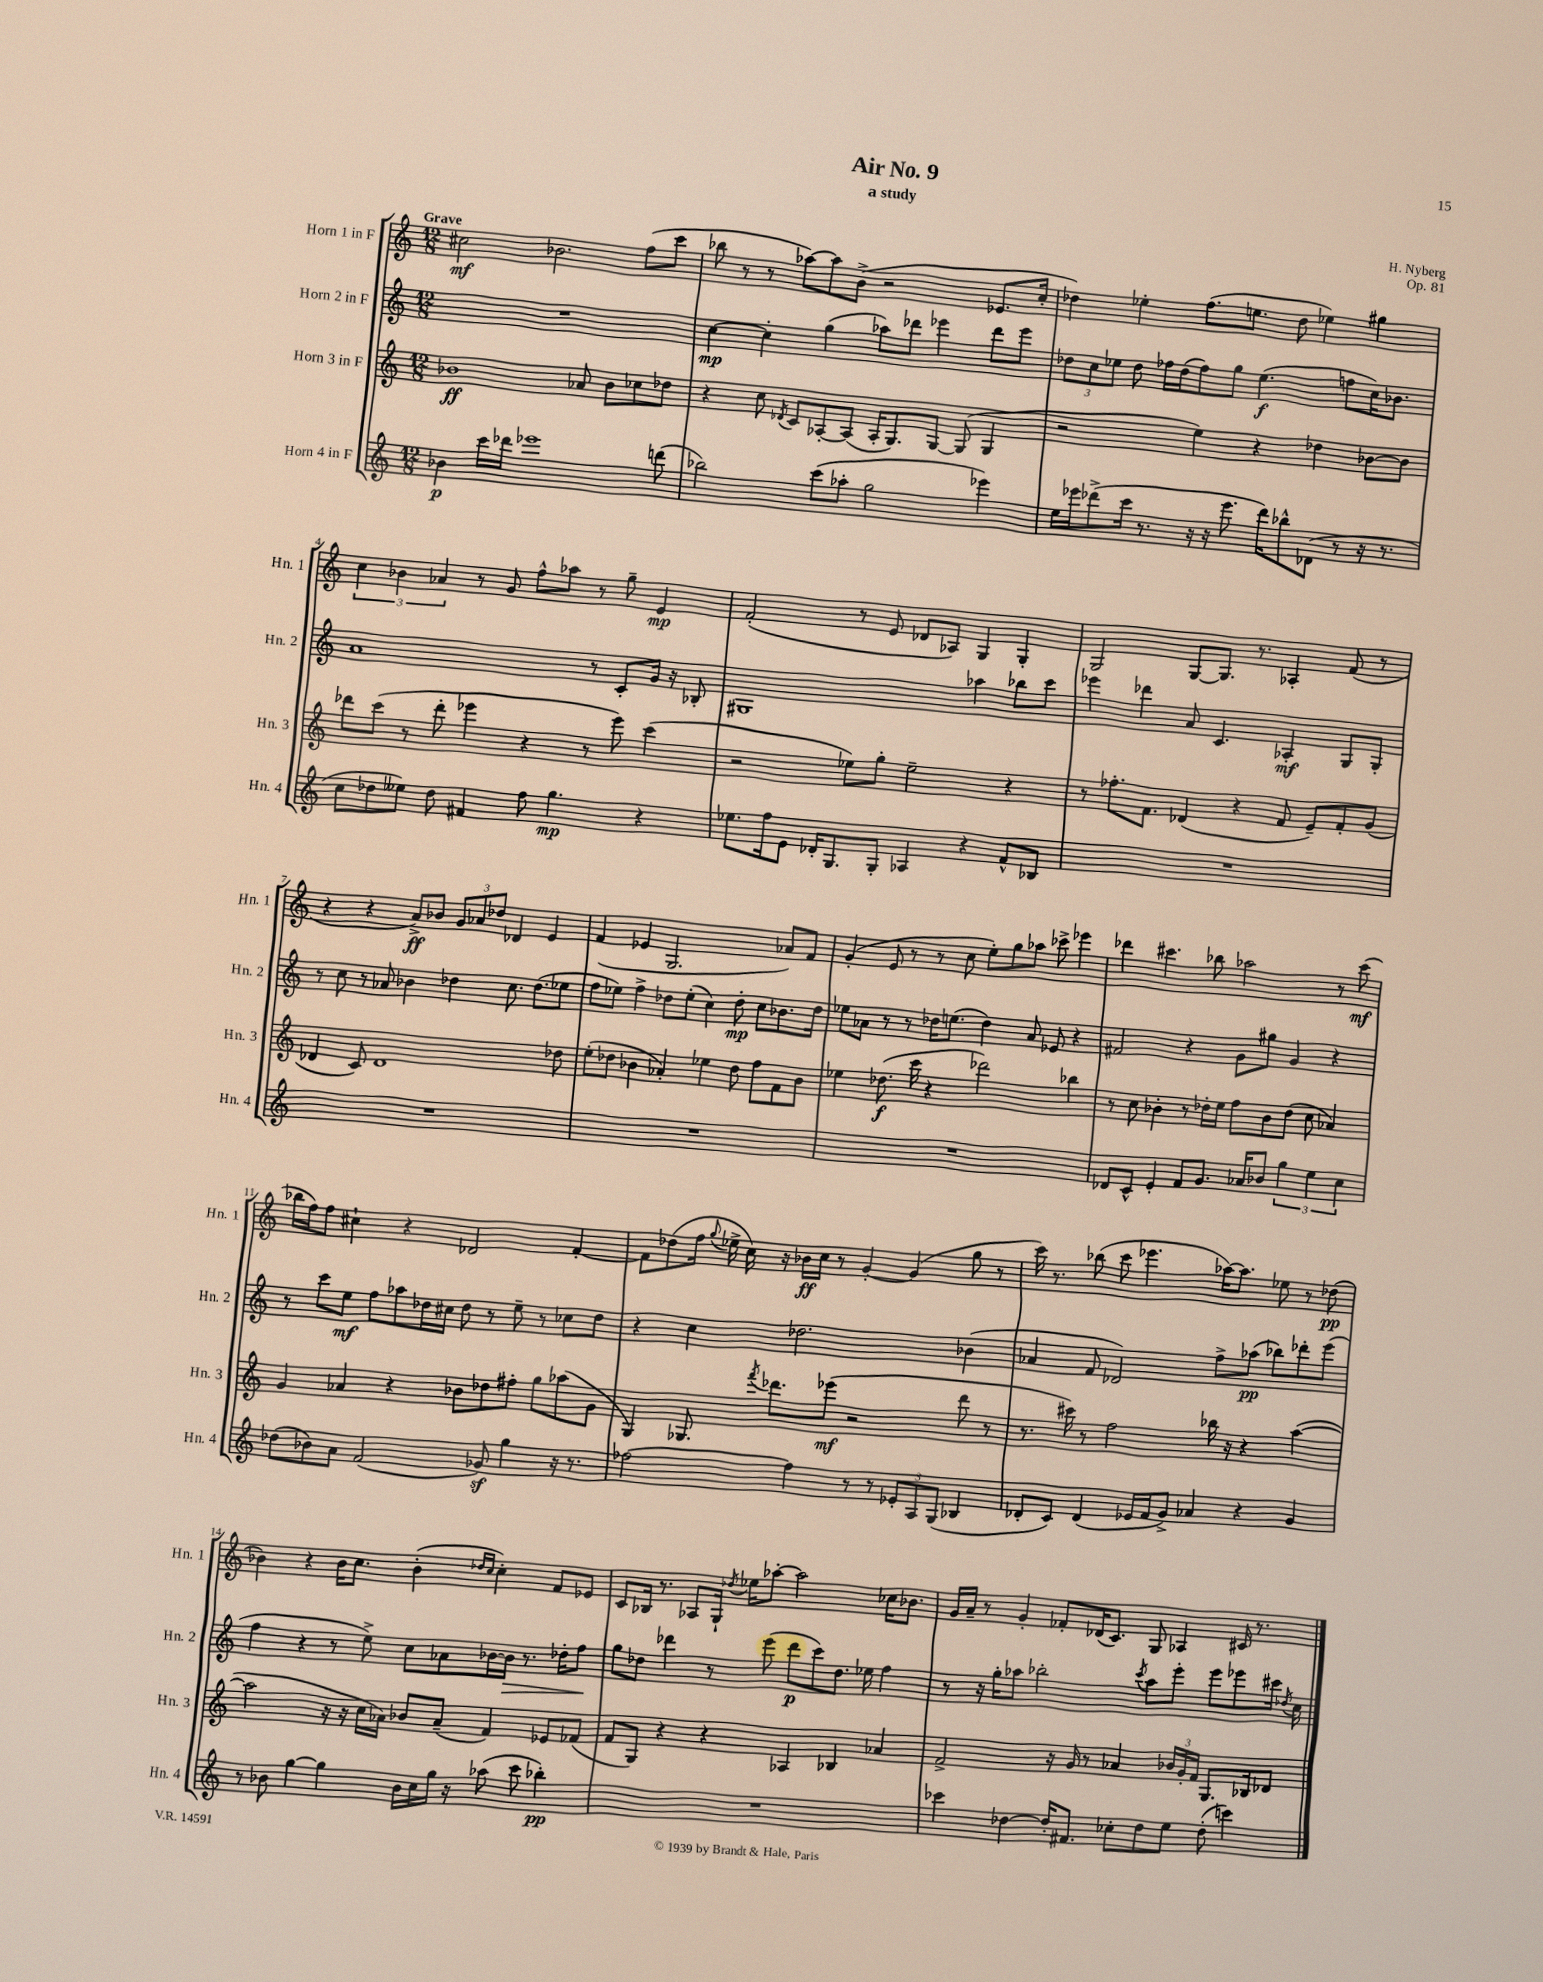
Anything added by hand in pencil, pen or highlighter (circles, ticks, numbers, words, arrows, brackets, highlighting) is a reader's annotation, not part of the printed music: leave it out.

**kern	**kern	**kern	**kern
*staff4	*staff3	*staff2	*staff1
*clefG2	*clefG2	*clefG2	*clefG2
*k[]	*k[]	*k[]	*k[]
*M12/8	*M12/8	*M12/8	*M12/8
4b-	1b-	1.r	2cc#
16ccc	.	.	.
16ddd-	.	.	.
1eee-	.	.	.
.	.	.	2.b-
.	8a-	.	.
.	8b-	.	.
.	8cc-	.	(8ff
(8ddd	8dd-	.	8ccc
=	=	=	=
2bb-)	4r	[4cc	8bb-
.	.	.	8r
.	8cc	4cc']	8r
.	8qd-	.	.
.	8c	.	[8aa-)
(8ccc	[8A-'	(4gg	8aa-]
8aa-'	(8A-]	.	(8b^
2gg	16A-'	8aa-)	2r
.	8.G)	.	.
.	.	8ddd-	.
.	[8G	4eee-	.
.	(8G]	.	.
4eee-)	4G	8ddd-	8.e-
.	.	8eee-	.
.	.	.	16cc'
=	=	=	=
16ee	2r	12dd-	4dd-)
16eee-	.	.	.
.	.	12cc	.
(8ddd-^	.	.	.
.	.	12ee-	.
16ccc	.	8dd-	4ee-'
8.r	.	.	.
.	.	16ff-	.
.	.	(16dd-	.
16r	4ee)	8ff-)	(8.ff
16r	.	.	.
8.eee-	.	8gg	.
.	.	.	8.ee
.	4r	(4.ee-	.
16ddd-)	.	.	.
8bb-^^	.	.	8dd-
(8d-	4dd-	.	4ee-)
8r	.	8ff	.
16r	[8b-	16cc)	4gg#
8.r	.	8.b-	.
.	8b-]	.	.
=	=	=	=
8cc	8ddd-	1a	6cc
8dd-	(8ccc	.	.
.	.	.	6b-
8ee--)	8r	.	.
.	.	.	6a-
8dd-	8ddd-'	.	.
4f#	4eee-	.	8r
.	.	.	8g
8ff	4r	.	8ff^^
4.gg	.	.	8aa-
.	8r	8r	8r
.	8eee-)	8c'	8gg~
4r	(4ccc	16g	4e
.	.	16r	.
.	.	8B-'	.
=	=	=	=
8.ee-	2r	1G#	(2f'
16ff	.	.	.
8e	.	.	.
16d-'	.	.	.
8.G	.	.	.
.	8ee-)	.	8r
8G'	8gg'	.	8e
4A-	2ee-~	.	8d-
.	.	.	8A-)
4r	.	4aa-	4G
8f^^	4r	8bb-	4G'
8B-	.	8ccc	.
=	=	=	=
1.r	8r	4eee-	2G
.	8.ff-'	.	.
.	.	4ddd-	.
.	8.f	.	.
.	(4d-	8a	[8G
.	.	4.c	8.G]
.	4r	.	.
.	.	.	8.r
.	8f	4A-'	4A-'
.	8e~)	.	.
.	8f'	8G	(8f
.	(8g	8G'	8r
=	=	=	=
1.r	4d-	8r	4r
.	.	8cc	.
.	8c)	8r	4r
.	1d-	8a-	.
.	.	4b-	8a^)
.	.	.	8b-
.	.	4dd-	12g
.	.	.	12a-
.	.	.	12dd-
.	.	8.cc	4d-
.	.	(8.dd-	.
.	.	.	4e
.	8dd-	8ee-	.
=	=	=	=
1.r	(8ee'	8ff	(4f
.	8dd-	8ee-)	.
.	4b-	4ff^	4e-
.	4a-')	8dd-	2.G
.	.	(8ee-'	.
.	4ee-	4cc)	.
.	8dd-	8dd-'	.
.	8ff	8cc	.
.	8f	8.b-	8a-)
.	8b-	.	8f
.	.	16dd-	.
=	=	=	=
1.r	4ee-	8ee-	(4g'
.	.	8a-	.
.	(8.dd-	8r	8e
.	.	8r	8r
.	16ccc	.	.
.	4r	16dd-	8r
.	.	(8.ee	.
.	.	.	8cc
.	2ddd-)	4dd-)	8ee')
.	.	.	8gg
.	.	8a-	8aa-
.	.	8e-	8ccc-^
.	4bb-	4r	4eee-
=	=	=	=
8d-	8r	2f#	4ddd-
8c^^	8cc	.	.
4e'	4b-'	.	4.ccc#
8f	8r	4r	.
8.g	16dd-'	.	8bb-
.	16ee	.	.
.	8ff	8g	2aa-
16a-	.	.	.
8b-	8b-	8gg#	.
6gg	(8dd-	4g	.
.	8cc	.	.
6ee	.	.	.
.	4a-)	4r	8r
6cc	.	.	.
.	.	.	(8ccc#
=	=	=	=
(8dd-	4g	8r	16bb-
.	.	.	16ff)
8b-)	.	8ccc	8ff
8a	4a-	8ee	4cc#`
(2f	.	8ff	.
.	4r	8aa-	4r
.	.	16dd-	.
.	.	16cc#	.
.	8b-	8dd-	2d-
8g-)	8dd-	8r	.
4gg	8ff#'	8ee~	.
.	8gg	8r	.
16r	(8aa-	8cc-	[4f'
8.r	.	.	.
.	8g	8dd-	.
=	=	=	=
[2ff-	4G)	4r	8f]
.	.	.	(8dd-
.	8.G-	4cc	16ff
.	.	.	8qqgg
.	.	.	16ee-^
.	.	.	16cc)
.	8qfff	.	.
.	8.ddd-	.	16r
4ff-]	.	2.dd-	16b-
.	.	.	16cc
.	(8eee-	.	8r
8r	2r	.	[4g'
8r	.	.	.
12e-'	.	.	(4g]
12A	.	.	.
(12G	.	.	.
4B-	8ddd-	(4b-	8gg
.	8r	.	8r
=	=	=	=
8d-'	8.r	4a-	16ccc)
.	.	.	8.r
8c)	.	.	.
.	16ccc#)	.	.
(4d-	8r	8f	(8bb-
.	2ff	2d-)	8ccc
16e-	.	.	4.eee-
16f	.	.	.
8g^)	.	.	.
4a-	.	.	.
.	16bb-	8ff^	[16aa-)
.	16r	.	8.aa-]
4r	4r	(8aa-	.
.	.	8bb-)	8ee-
4g	([4aa	8ddd-'	8r
.	.	(8eee	(8dd-
=	=	=	=
8r	2aa]	4ff	4b-)
8b-	.	.	.
[4gg	.	4r	4r
4gg]	16r	8r	16b-
.	16r	.	8.cc
.	16cc	8ee^)	.
.	16a-)	.	.
16b-	8b-	8cc	(4b-'
16cc	.	.	.
16gg	(8a-~	8a-	.
16r	.	.	.
.	.	.	16qqdd-
.	.	.	16qqcc
(8aa-	4f)	[16b-	4cc')
.	.	16b-]	.
8ccc	.	8.r	.
4bb-')	8e-	.	8f
.	.	16dd-'	.
.	(8f-	8ff	8e-
=	=	=	=
1.r	8f	8gg	8c
.	8G)	8dd-	16B-
.	.	.	8.r
.	4r	4ddd-	.
.	.	.	8A-
.	4r	8r	16G`
.	.	.	8qdd-
.	.	.	16ee-
.	.	(8eee	[8aa-'
.	4A-	8ddd-	2aa-]
.	.	8ccc)	.
.	4B-	8.dd-	.
.	.	16ee-	.
.	4a-	4ff	16cc-
.	.	.	8.b-
=	=	=	=
4ccc-	2f^	8r	16g
.	.	.	16a~
.	.	16r	8r
.	.	16gg'	.
[4dd-	.	8aa-	4g'
.	.	2bb-'	.
16dd-']	16r	.	8f-'
8.f#	16g	.	.
.	8r	.	(16d-
.	.	.	8.c)
8cc-'	4a-	.	.
.	.	8qccc	.
8dd-	.	8aa-	8G
8ee	24b-	8eee'	4A-
.	24g'	.	.
.	24f	.	.
(8dd-'	8.G	8eee	.
4ccc)	.	8eee-	16c#
.	16B-	.	8.r
.	8d-	16ccc#	.
.	.	8qdd-	.
.	.	16cc	.
==	==	==	==
*-	*-	*-	*-
